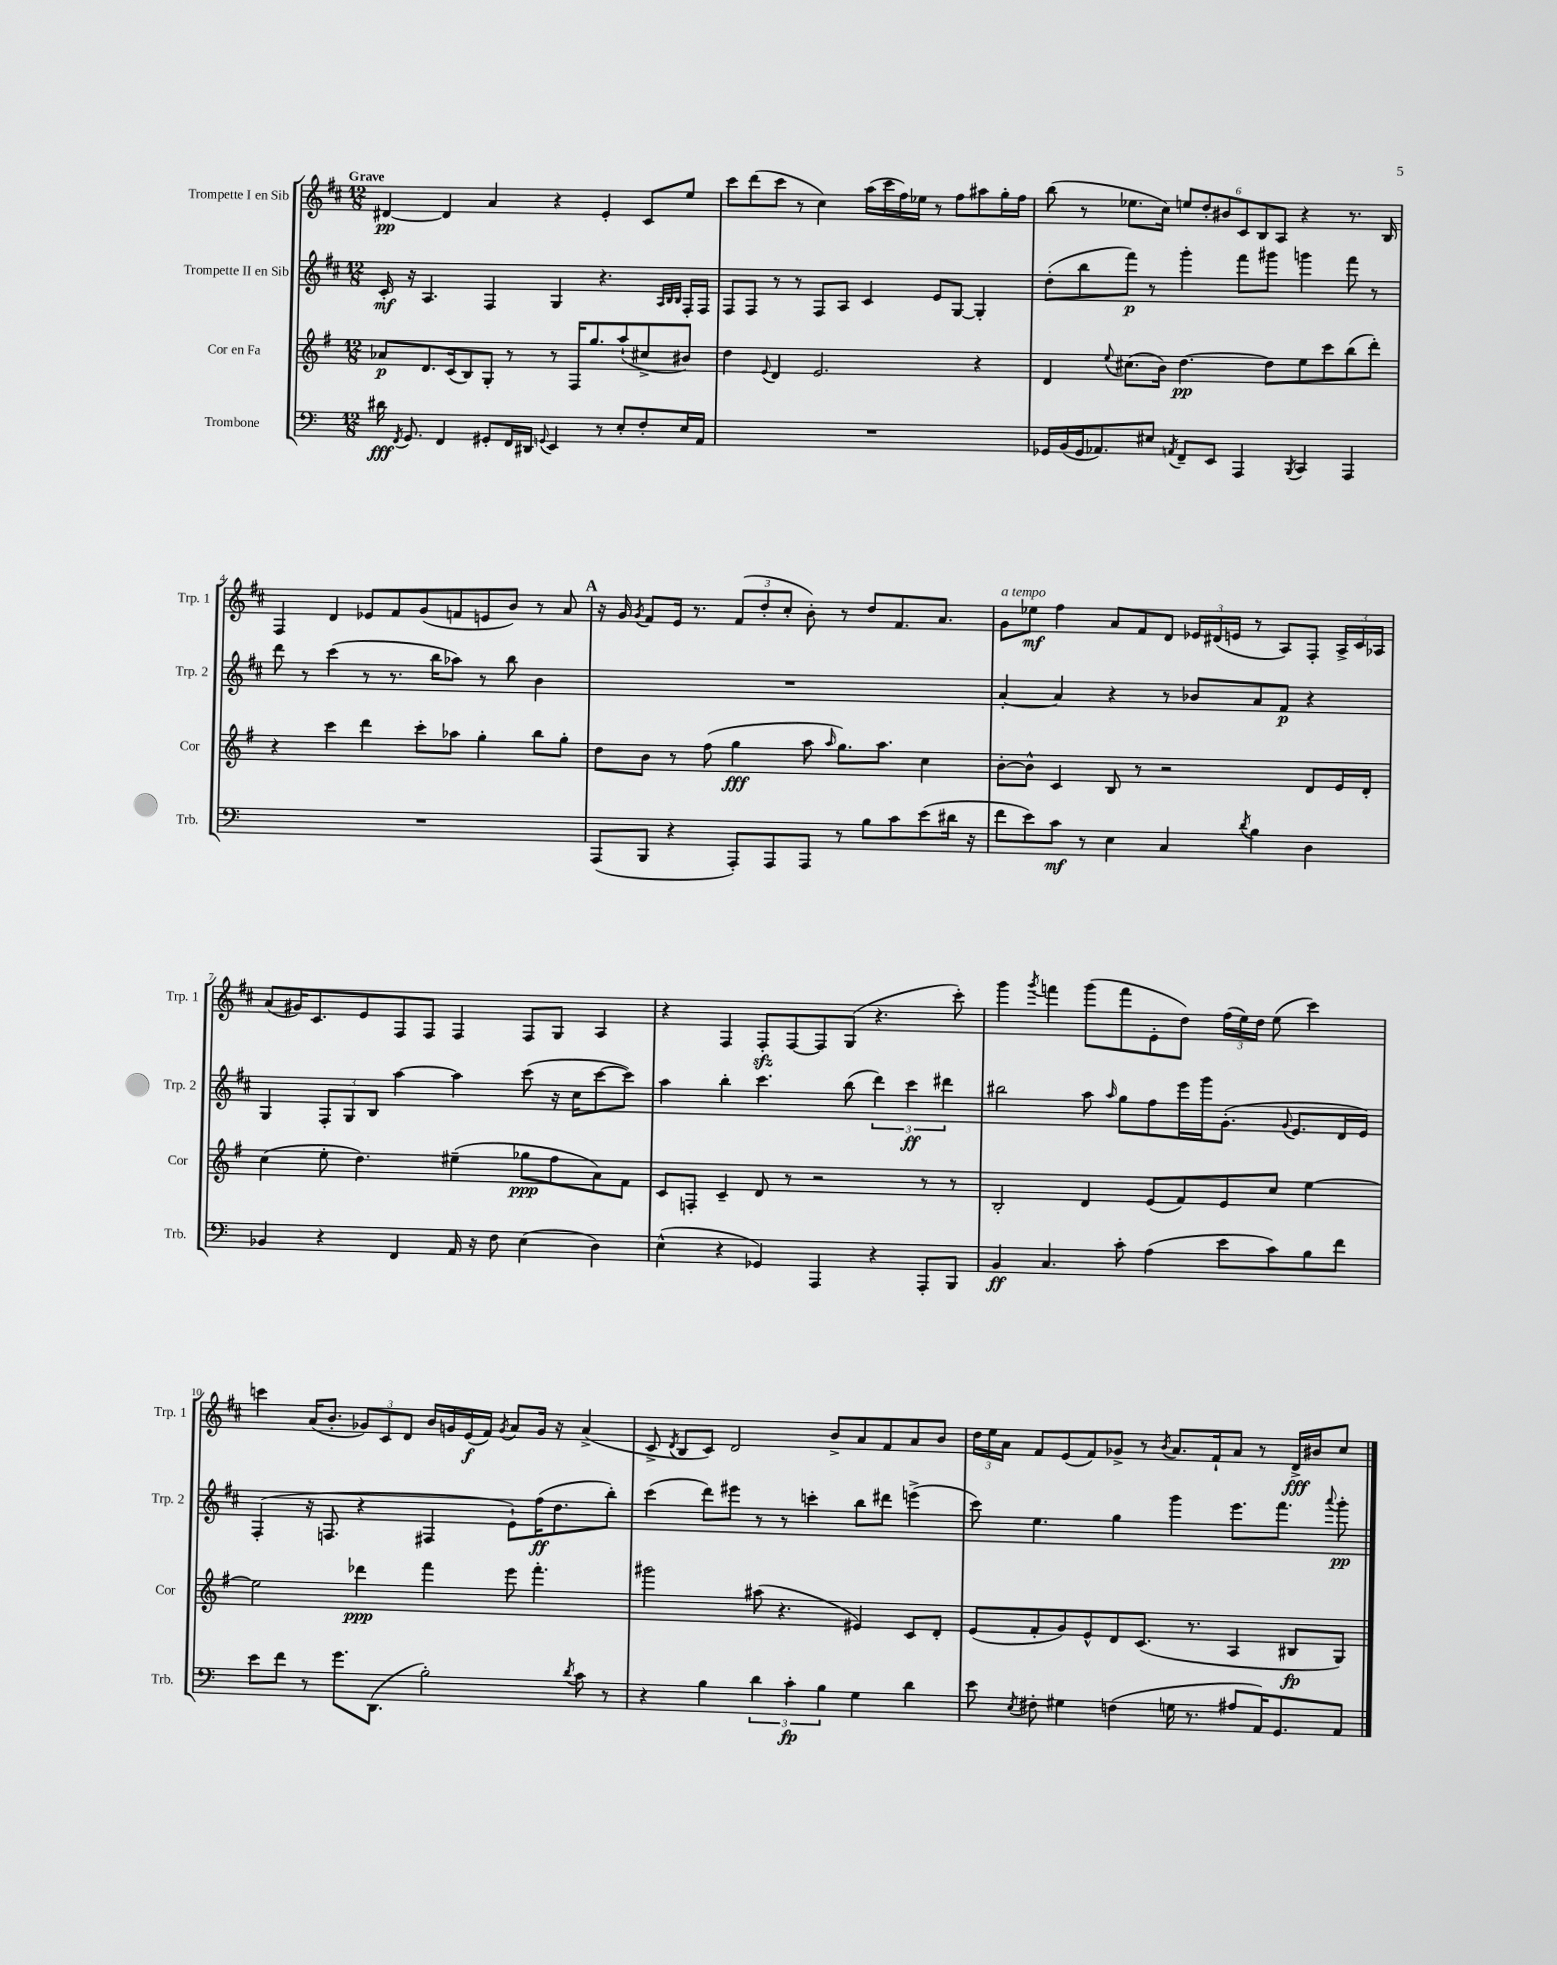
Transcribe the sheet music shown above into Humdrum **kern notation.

**kern	**kern	**kern	**kern
*staff4	*staff3	*staff2	*staff1
*clefF4	*clefG2	*clefG2	*clefG2
*k[]	*k[f#]	*k[f#c#]	*k[f#c#]
*M12/8	*M12/8	*M12/8	*M12/8
16d#\	8a-/L	16c#'/	[4d#/
8qFF/	.	.	.
8.GG/	.	16r	.
.	8.d/	4.A/	.
4FF/	.	.	4d#/]
.	(16c/k	.	.
.	8B/)	.	.
8GG#'/L	8G'/J	4F#/	4a/
16FF/L	8r	.	.
16DD#/JJ	.	.	.
8qqGG/	.	.	.
4EE/	8r	4G/	4r
.	16F#/LK	.	.
.	8.gg/	.	.
8r	.	4.r	4e'/
8E'/L	(8aa`/	.	.
8F'/	8cc#^/	.	8c#/L
.	.	32qqA/LLL	.
.	.	32qqB/	.
.	.	32qqB/JJJ	.
16E/L	8b#/J)	16F#'/LL	8ee/J
16AA/JJ	.	16F#/JJ	.
=	=	=	=
1.r	4dd\	8F#/L	8ccc#\L
.	.	8F#/J	(8ddd\
.	8qqe/	.	.
.	4d/	8r	8ccc#\J
.	.	8r	8r
.	2.e/	8F#/L	4cc#\)
.	.	8A/J	.
.	.	4c#/	(16aa\LL
.	.	.	16ccc#\
.	.	.	16ff#\)
.	.	.	16ee-\JJ
.	.	8e/L	8r
.	.	[8G/J	8ff#\L
.	4r	4G'/]	8aa#\
.	.	.	16gg'\L
.	.	.	16ff#\JJ
=	=	=	=
16GG-/LL	4d/	(8dd'\L	(8bb\
(16BB/	.	.	.
16GG-/J	.	8bb\	8r
8.AA-/)	.	.	.
.	8qqee/	.	.
.	(8.cc#\L	8fff#\J)	8.ee-\L
8E#/J	.	8r	.
.	16b\Jk)	.	16cc#\Jk)
8qAA/	.	.	.
8FF~/L	[4.dd\	4ggg'\	12ee/L
.	.	.	12dd'/
8EE/J	.	.	.
.	.	.	12b#/
4AAA/	.	8fff#\L	12c#/
.	.	.	12B/
.	8dd\]L	8ggg#\J	.
.	.	.	12A/J
8qBBB/	.	.	.
4CC/	8ee\	4ggg\	4r
.	8ccc\	.	.
4AAA/	(8bb\	8fff#\	8.r
.	8ddd'\J)	8r	.
.	.	.	16B/
=	=	=	=
1.r	4r	8ddd\	4F#/
.	.	8r	.
.	4ccc\	(4ccc#\	4d/
.	4ddd\	8r	8e-/L
.	.	8.r	8f#/
.	8ccc'\L	.	(8g/
.	.	16bb\LK	.
.	8aa-\J	8aa-\J)	8f/
.	4gg'\	8r	8e/
.	.	8bb\	8b/J)
.	8bb\L	4b\	8r
.	8gg'\J	.	8a/
=	=	=	=
(8AAA/L	8dd\L	1.r	16r
.	.	.	16g/
.	.	.	8qg/
8BBB/J	8b\J	.	8f#/L
4r	8r	.	16e/Jk
.	.	.	8.r
.	(8ff#\	.	.
8AAA'/L)	4gg\	.	(12f#/L
.	.	.	12dd'/
8AAA/	.	.	.
.	.	.	12cc#'/J
8AAA/J	8aa\	.	8b'\)
.	16qqaa/	.	.
8r	8.gg\L)	.	8r
8B\L	.	.	8dd/L
.	8.aa\J	.	.
8c\	.	.	8.f#/
(8e\	4cc\	.	.
.	.	.	8.a/J
16d#\Jk	.	.	.
16r	.	.	.
=	=	=	=
8f\L	[8b'\L	[4a'/	8g\L
8e\)	8b^^\]J	.	8ee-\J
8c\J	4c/	4a/]	4ff#\
8r	.	.	.
4E\	8B/	4r	8a/L
.	8r	.	8f#/
4C/	2r	8r	8d/J
.	.	8b-/L	24e-/LL
.	.	.	(24d#/
.	.	.	24e/JJ
8qd/	.	.	.
4B\	.	8a/	8r
.	.	8f#/J	8A/L)
4D\	8d/L	4r	8F#'/J
.	16e/L	.	24A^/LL
.	.	.	24c#/
.	16d'/JJ	.	.
.	.	.	24A-/JJ
=	=	=	=
4BB-/	(4cc\	4G/	(8a/L
.	.	.	16g#/K)
.	.	.	8.c#/
4r	8ee'\	12F#'/L	.
.	.	12G/	.
.	4.dd\)	.	8e/
.	.	12B/J	.
4FF/	.	[4aa\	8F#/
.	.	.	8F#/J
16AA/	(4ee#~\	4aa\]	4F#/
16r	.	.	.
8F\	.	.	.
(4E\	8gg-\L	(8ccc#\	8F#/L
.	8ff#\	16r	8G/J
.	.	16cc#\LK	.
4D\)	8a\)	[8ccc#\	4A/
.	8f#\J	8ccc#\]J)	.
=	=	=	=
(4E^^\	8c/L	4aa\	4r
.	8F'/J	.	.
4r	4c~/	4bb'\	4F#/
4GG-/)	8d/	4.ccc#\	8F#'/L
.	8r	.	[8F#/
4AAA/	2r	.	8F#/]
.	.	(8bb\	(8G/J
4r	.	6ddd\)	4.r
.	.	6ccc#\	.
8AAA'/L	8r	.	.
.	.	6ddd#\	.
8BBB/J	8r	.	8ccc#'\)
=	=	=	=
4BB/	2B'/	2bb#\	4ggg\
.	.	.	8qggg/
4.C/	.	.	4fff\
.	4d/	8aa\	(8ggg\L
.	.	16qqaa/	.
8c'\	.	8gg\L	8fff\
(4A\	(8e/L	8ff#\	8e'\
.	8f#/)	16eee\L	8dd\J)
.	.	16ggg\J	.
8e\L	8e/	(8.g'\J	(24ff#\LL
.	.	.	24ee\)
.	.	.	24dd\JJ
8c\)	8cc/J	.	(8ee\
.	.	8qqg/	.
.	.	8.e/L	.
8B\	[4ee\	.	4ccc#\)
8f\J	.	16d/L	.
.	.	16e/JJ)	.
=	=	=	=
8e\L	2ee\]	(4F#'/	4ccc\
8f\J	.	.	.
8r	.	16r	(16a/LK
.	.	8.F/	8.b'/J
8.g\L	.	.	.
.	4ddd-\	4r	12g-/L)
(8.DD\J	.	.	.
.	.	.	12c#/
.	.	.	12d/J
2B'\)	4fff#\	4F#/	16b/LL
.	.	.	16g/
.	.	.	(16e/
.	.	.	16f#/JJ)
.	.	.	8qg/
.	8eee\	8e`\L)	8a/L
.	4.fff#'\	(16ff#\K	16g/Jk
.	.	8.dd\	16r
8qd/	.	.	.
8c\	.	.	(4a^/
8r	.	8bb'\J)	.
=	=	=	=
4r	2ggg#\	(4ccc#\	8c#^/
.	.	.	8qd/
.	.	.	8B/L
4B\	.	8ddd\L)	8c#/J)
.	.	8eee#\J	2d/
6d\	(8aa#\	8r	.
.	4.r	8r	.
6c'\	.	.	.
.	.	4ccc'\	.
6B\	.	.	.
.	.	.	8b^/L
4G\	4e#/)	8bb\L	8a/
.	.	8ddd#\J	8f#/
4d\	8c/L	(4eee^\	8a/
.	8d'/J	.	8b/J
=	=	=	=
8e\	(8e/L	8ccc#\)	24dd\LL
.	.	.	24ee\
.	.	.	24a\JJ
8qE/	.	.	.
8F#'\	8f#'/	4.ee\	8f#/L
4G#\	8g/)	.	(8e/
.	8e^^/	.	8f#/)
(4F\	8d/	4gg\	8g-^/J
.	(8.c/J	.	8r
.	.	.	8qb/
16G\	.	4ggg\	8.a/L
8.r	8.r	.	.
.	.	.	16f#`/k
8A#/L	4A/	8.eee\L	8a/J
16AA/K)	.	.	8r
8.GG/	.	8.fff#\J	.
.	8B#/L	.	16d^/LL
.	.	.	16b#/J
.	.	8qqaaa/	.
8AA/J	8G/J)	8ggg'\	8cc#/J
==	==	==	==
*-	*-	*-	*-
